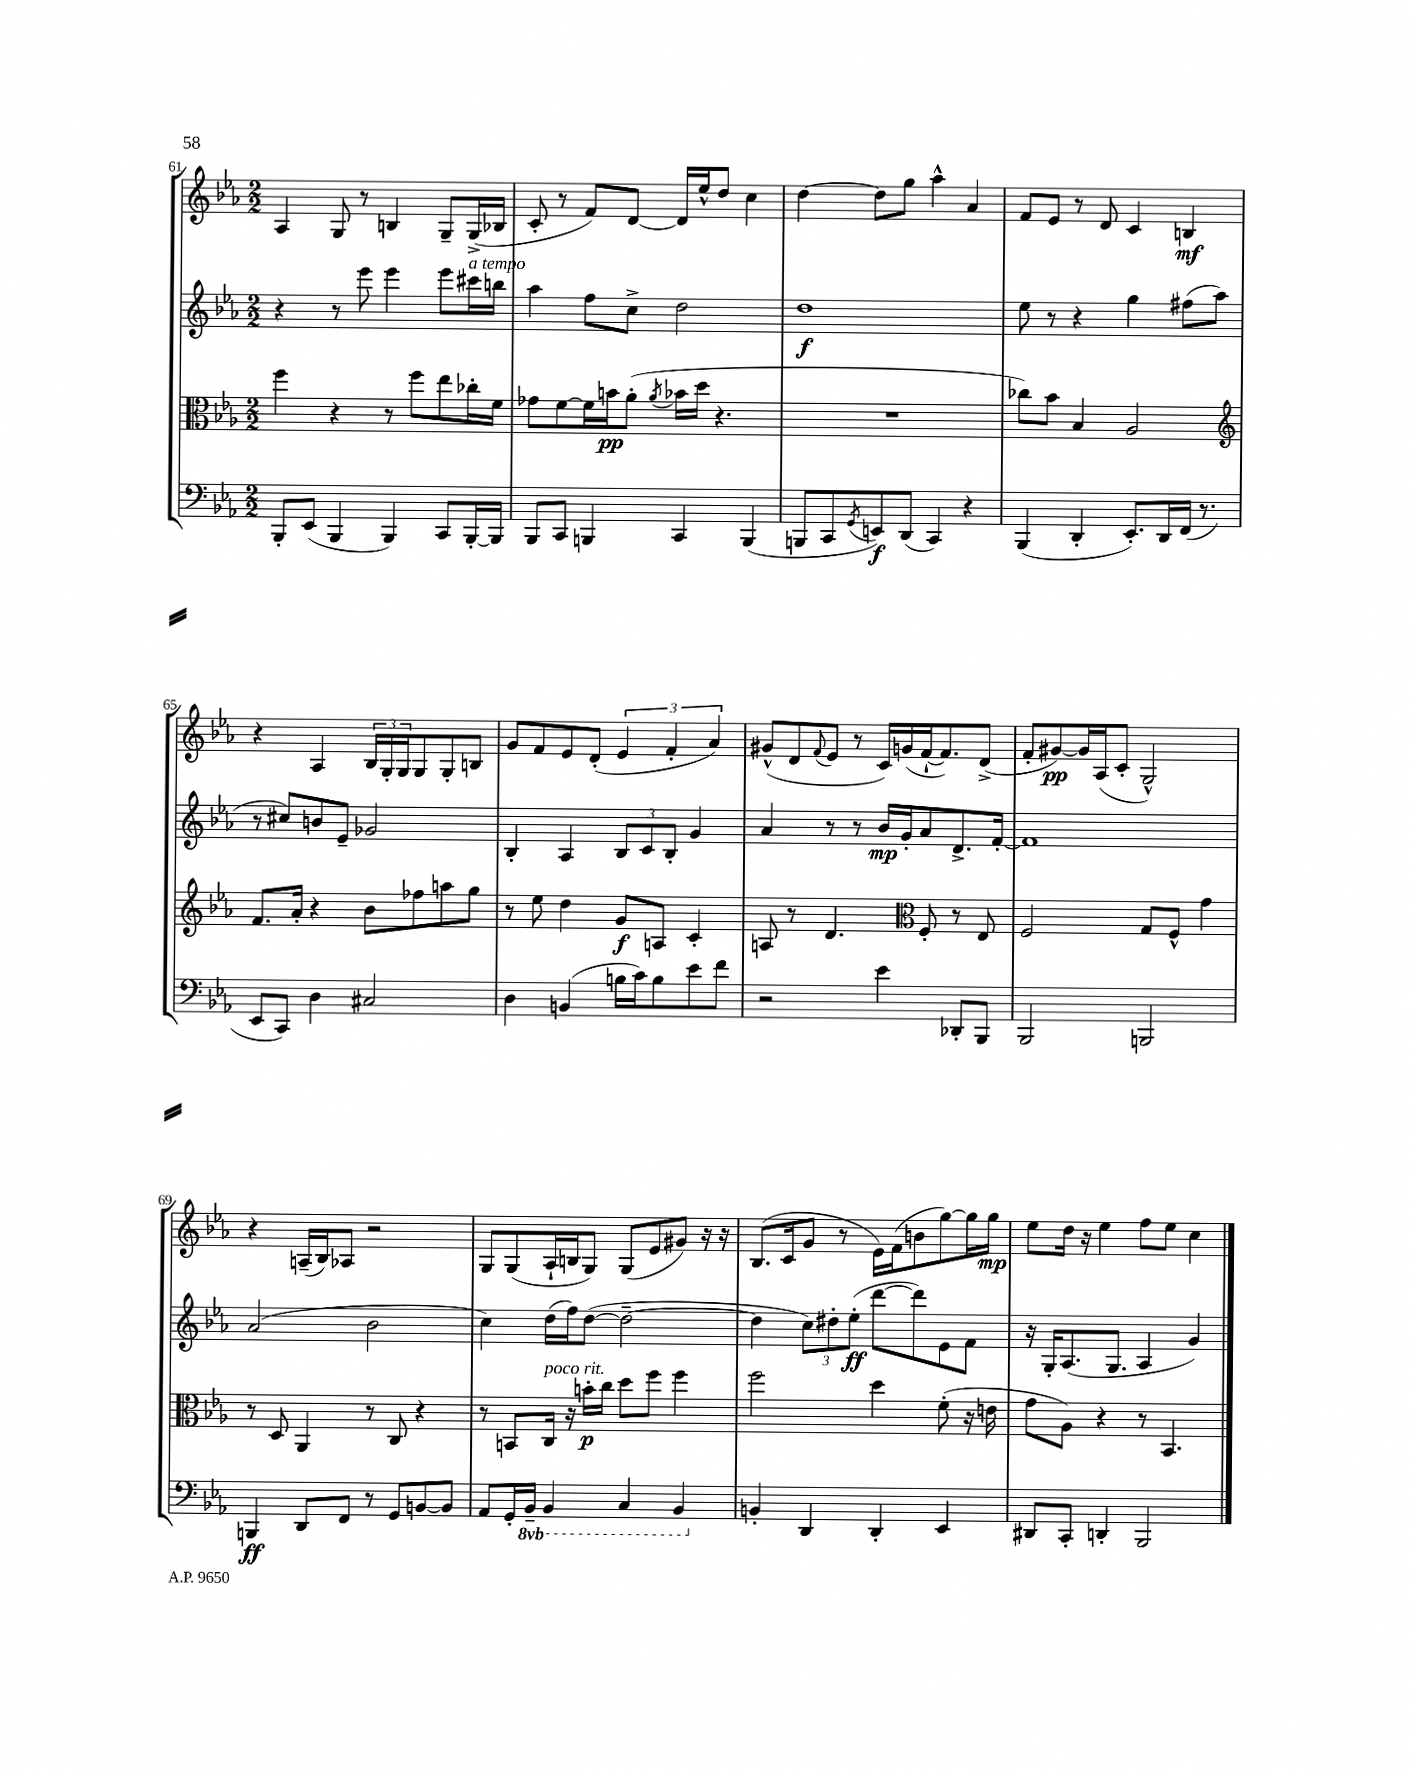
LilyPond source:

<<
\new StaffGroup <<
\new Staff = "s0" {
    \clef treble \key ees \major \numericTimeSignature \time 2/2
    aes4 g8 r8 b4 g8-- g16->( bes16 |
    c'8-. r8 f'8) d'8~ d'16 ees''16-^ d''8 c''4 |
    d''4~ d''8 g''8 aes''4-^ aes'4 |
    f'8 ees'8 r8 d'8 c'4 b4\mf |
    r4 aes4 \tuplet 3/2 { bes16 g16-. g16 } g8 g8-. b8 |
    g'8 f'8 ees'8 d'8-.( \tuplet 3/2 { ees'4 f'4-. aes'4) } |
    gis'8-^( d'8 \appoggiatura { f'8 } ees'8 r8 c'16) g'16( f'16~-! f'8.) d'8->( |
    f'8-. gis'8~\pp) gis'16 aes16( c'8-. g2-^) |
    r4 a16--( bes16) aes8 r2 |
    g8 g8( aes16-! b16 g8) g8( ees'8 gis'8) r16 r16 |
    bes8.( c'16 g'8 r8 ees'16) f'16( b'8 g''8~) g''16 g''16\mp |
    ees''8 d''16 r16 ees''4 f''8 ees''8 c''4 \bar "|." |
}
\new Staff = "s1" {
    \clef treble \key ees \major \numericTimeSignature \time 2/2
    r4 r8 ees'''8 ees'''4 ees'''8 cis'''16^\markup { \italic "a tempo" } b''16 |
    aes''4 f''8 c''8-> d''2 |
    d''1\f |
    ees''8 r8 r4 g''4 fis''8( aes''8 |
    r8 cis''8) b'8 ees'8-- ges'2 |
    bes4-. aes4 \tuplet 3/2 { bes8 c'8 bes8-. } g'4 |
    aes'4 r8 r8 bes'16\mp g'16-. aes'8 d'8.-> f'16~-. |
    f'1 |
    aes'2( bes'2 |
    c''4) d''16( f''16) d''8~( d''2~-- |
    d''4 \tuplet 3/2 { c''8) dis''8-. ees''8-.\ff( } d'''8~ d'''8) ees'8 f'8 |
    r16 g16-. aes8.( g8. aes4 g'4) \bar "|." |
}
\new Staff = "s2" {
    \clef alto \key ees \major \numericTimeSignature \time 2/2
    f''4 r4 r8 f''8 ees''8 ces''16-. f'16 |
    ges'8 f'8~ f'16 b'16\pp aes'8-.( \acciaccatura { aes'8 } bes'16 d''16 r4. |
    R1 |
    ces''8) bes'8 bes4 aes2 |
    \clef treble f'8. aes'16-. r4 bes'8 fes''8 a''8 g''8 |
    r8 ees''8 d''4 g'8\f a8 c'4-. |
    a8 r8 d'4. \clef alto f8-. r8 ees8 |
    f2 g8 f8-^ g'4 |
    r8 d8 aes,4 r8 c8 r4 |
    r8 b,8 c16^\markup { \italic "poco rit." } r16 b'16-.\p c''16 d''8 f''8 f''4 |
    f''2 d''4 f'8-.( r16 e'16 |
    g'8 aes8) r4 r8 bes,4. \bar "|." |
}
\new Staff = "s3" {
    \clef bass \key ees \major \numericTimeSignature \time 2/2 \set Staff.ottavationMarkups = #ottavation-simple-ordinals
    bes,,8-. ees,8( bes,,4 bes,,4) c,8 bes,,16~-. bes,,16 |
    bes,,8 c,8 b,,4 c,4 b,,4( |
    b,,8 c,8 \acciaccatura { g,8 } e,8\f) d,8( c,4) r4 |
    bes,,4( d,4-. ees,8.-.) d,16 f,16( r8. |
    ees,8 c,8) d4 cis2 |
    d4 b,4( b16 c'16) b8 ees'8 f'8 |
    r2 ees'4 des,8-. bes,,8 |
    bes,,2 b,,2 |
    b,,4\ff d,8 f,8 r8 g,8 b,8~ b,8 |
    aes,8 g,16-. \ottava #-1 bes,,16-- bes,,4 c,4 bes,,4 \ottava #0 |
    b,4-. d,4 d,4-. ees,4 |
    dis,8 c,8-. d,4-. bes,,2 \bar "|." |
}
>>
>>
\layout { \context { \Score currentBarNumber = #61 } }
